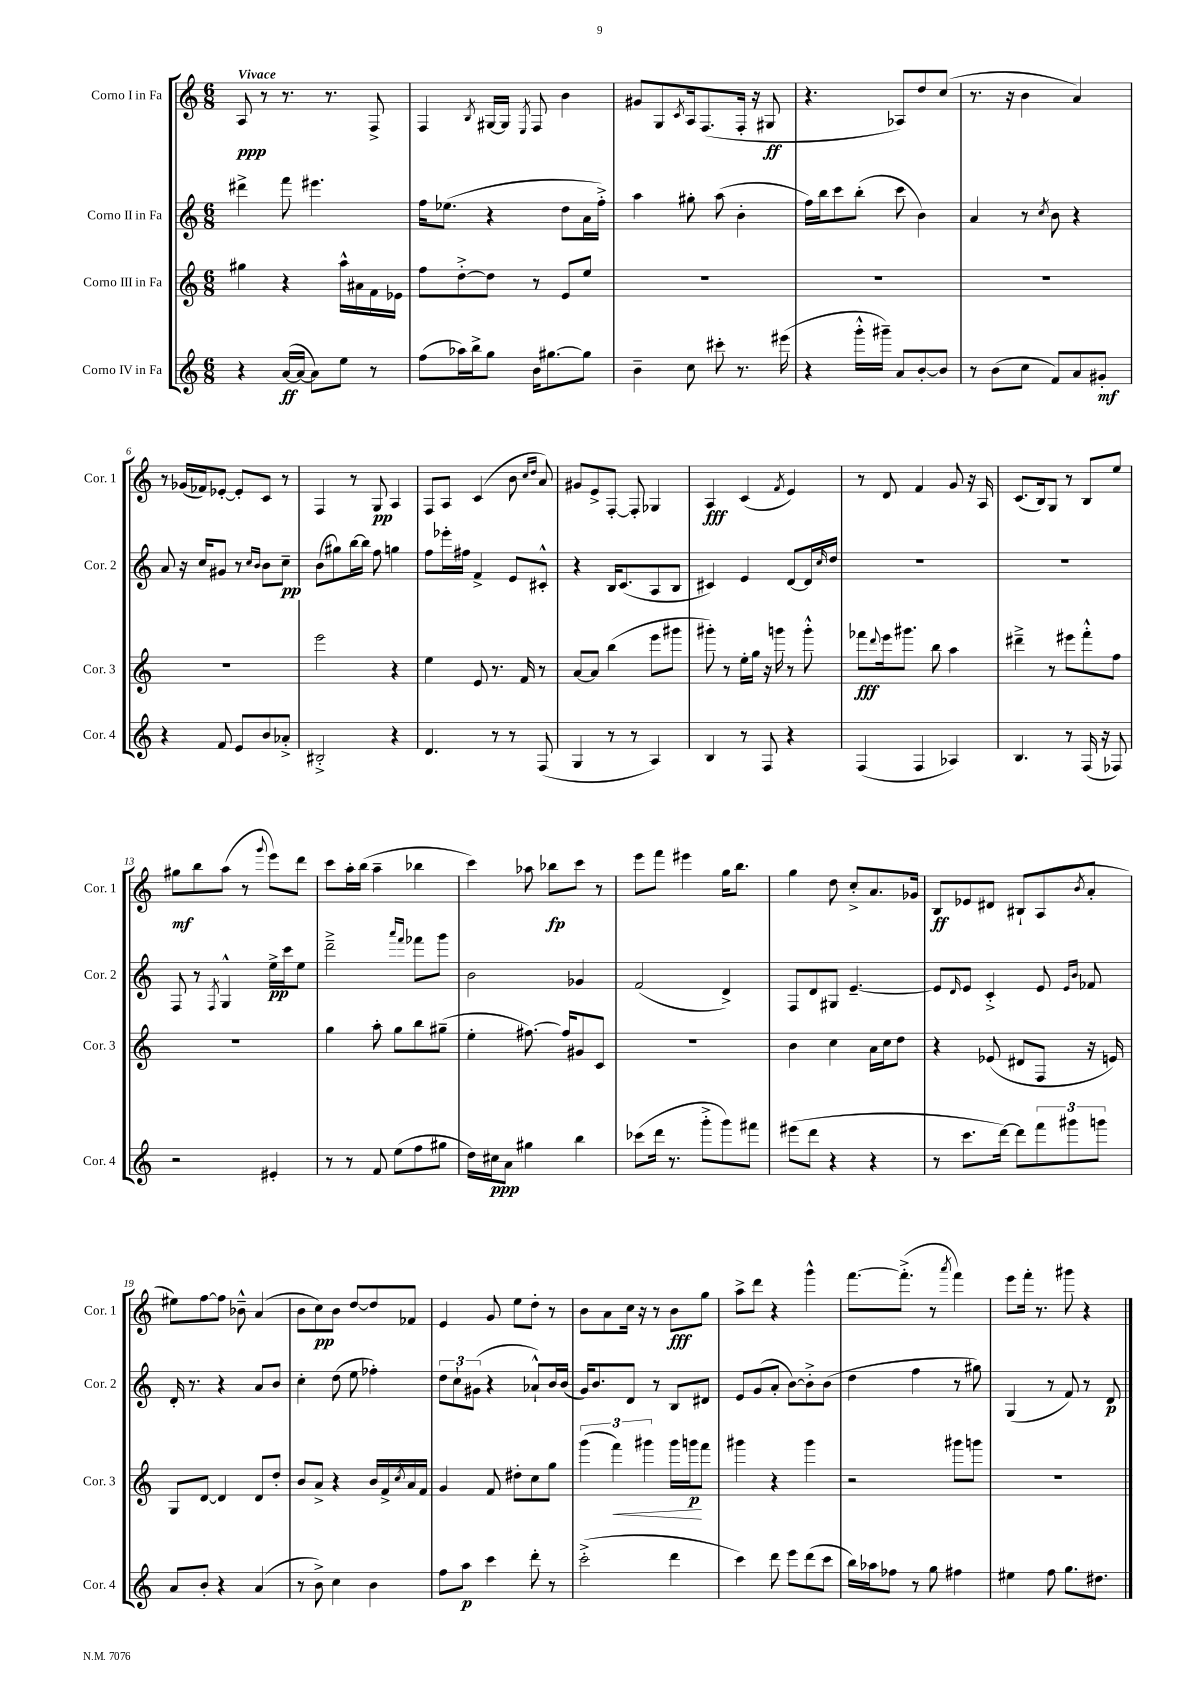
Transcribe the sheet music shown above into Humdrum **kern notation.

**kern	**kern	**kern	**kern
*staff4	*staff3	*staff2	*staff1
*clefG2	*clefG2	*clefG2	*clefG2
*k[]	*k[]	*k[]	*k[]
*M6/8	*M6/8	*M6/8	*M6/8
4r	4gg#\	4ddd#^\	8A/
.	.	.	8r
([16a/LL	4r	8fff\	8.r
16a/_JJ	.	.	.
8a\]L)	.	4.eee#\	.
.	.	.	8.r
8ee\J	16aa^^\LL	.	.
.	16a#\	.	.
8r	16f\	.	8F^/
.	16e-\JJ	.	.
=	=	=	=
(8ff\L	8ff\L	16ff\LK	4F/
.	.	(8.ee-\J	.
16aa-\L)	[8dd'^\	.	.
16bb^\J	.	.	.
.	.	.	8qB/
8gg\J	8dd\]J	4r	[16G#/LL
.	.	.	16G#/]JJ
.	.	.	8qE/
16b\LK	8r	.	8F/
[8.gg#\	.	.	.
.	8e/L	8dd\L	4b\
8gg#\]J	8ee/J	16a\L	.
.	.	16ff'^\JJ)	.
=	=	=	=
4b~\	2.r	4aa\	8g#/L
.	.	.	8G/
.	.	.	8qc/
8cc\	.	8gg#'\	16A/k
.	.	.	(8.F/
8ccc#'\	.	(8aa\	.
8.r	.	4b'\	16F'/Jk
.	.	.	16r
.	.	.	8G#/
(16eee#\	.	.	.
=	=	=	=
4r	2.r	16ff\LL)	4.r
.	.	16bb\J	.
.	.	8ccc\	.
16ggg'^^\LL	.	(8bb'\J	.
16ggg#~\JJ)	.	.	.
8a/L	.	8ccc\	8A-/L)
[8b'/	.	4b\)	8dd/
8b/]J	.	.	(8cc/J
=	=	=	=
8r	2.r	4a/	8.r
(8b\L	.	.	.
.	.	.	16r
8cc\J	.	8r	4b\
.	.	8qcc/	.
8f/L)	.	8b\	.
8a/	.	4r	4a/)
8g#'/J	.	.	.
=	=	=	=
4r	2.r	8a/	8r
.	.	16r	(16g-/LL
.	.	16cc/LK	16f-/J)
8f/	.	8g#/J	[8e-'/J
8e/L	.	8r	8e-'/]L
.	.	16qqcc/LL	.
.	.	16qqb/JJ	.
8b/	.	8b\L	8c/J
8a-'^/J	.	8cc~\J	8r
=	=	=	=
2B#'^/	2eee\	(8b\L	4F/
.	.	8gg#\)	.
.	.	[16bb\L	8r
.	.	16bb\]JJ	.
.	.	8ff\	8G/
4r	4r	4gg\	4A/
=	=	=	=
4.d/	4ee\	8ff\L	8F/L
.	.	16eee-'\L	8A/J
.	.	16ff#\JJ	.
.	8e/	4f^/	(4c/
8r	8.r	.	.
8r	.	8e/L	8b\
.	16f/	.	.
.	.	.	16qqcc/LL
.	.	.	16qqdd/JJ
(8F/	8r	8c#'^^/J	8a/)
=	=	=	=
4G/	[8a/L	4r	8g#/L
.	8a/]J	.	8e^/
8r	(4bb\	16B/LK	[8F'/J
.	.	(8.c/	.
8r	.	.	8F'/]
4A/)	8eee\L	8A/	4G-/
.	8ggg#\J	8B/J	.
=	=	=	=
4B/	8ggg#'\)	4c#/)	4A/
.	8r	.	.
8r	16ee'\LL	4e/	(4c/
.	16gg\JJ	.	.
8F/	16r	.	.
.	16ggg\	.	.
.	.	.	8qf/
4r	8r	[8d/L	4e/)
.	8ggg'^^\	16d/]L	.
.	.	16qqcc/	.
.	.	16dd/JJ	.
=	=	=	=
(4F/	8fff-\L	2.r	8r
.	8qqddd/	.	.
.	16eee\k	.	8d/
.	8.ggg#\J	.	.
4F/	.	.	4f/
.	8bb\	.	.
4A-/)	4aa\	.	8g/
.	.	.	16r
.	.	.	16A/
=	=	=	=
4.B/	4ddd#~^\	2.r	(8.c/L
.	.	.	16B/k)
.	8r	.	8G/J
8r	8eee#\L	.	8r
(16F/	8fff'^^\	.	8B/L
16r	.	.	.
8F-/)	8ff\J	.	8ee/J
=	=	=	=
2r	2.r	8F/	8gg#\L
.	.	8r	8bb\
.	.	8qF/	.
.	.	4G^^/	(8aa\J
.	.	.	8r
.	.	.	8qqggg/
4e#'/	.	16ee^\LL	8eee\L)
.	.	16ccc\J	.
.	.	8ee\J	8ddd\J
=	=	=	=
8r	4gg\	2ddd~^\	8ccc\L
8r	.	.	16aa'\L
.	.	.	(16bb\JJ
8f/	8aa'\	.	4aa~\
(8ee\L	8gg\L	.	.
.	.	16qqaaa/LL	.
.	.	16qqfff/JJ	.
8ff\	8bb\	8fff-\L	4bb-\
8gg#\J	(8gg#~\J	8ggg\J	.
=	=	=	=
16dd\LL)	4ee'\	2b\	4ccc\)
16cc#\J	.	.	.
8a\J	.	.	.
4gg#\	[8.ff#\)	.	8aa-\
.	.	.	8bb-\L
.	16ff#/]LK	.	.
4bb\	8g#/	4g-/	8ccc\J
.	8c/J	.	8r
=	=	=	=
(8ccc-\L	2.r	(2f/	8eee\L
16ddd\Jk	.	.	8fff\J
8.r	.	.	.
.	.	.	4eee#\
8ggg'^\L	.	.	.
8ggg\)	.	4d^/)	16gg\LK
.	.	.	8.bb\J
8fff#\J	.	.	.
=	=	=	=
(8eee#\L	4b\	8F/L	4gg\
8ddd\J	.	8d/	.
4r	4cc\	8G#/J	8dd\
.	.	[4.e~/	8cc'^/L
4r	16a\LL	.	8.a/
.	16cc\J	.	.
.	8dd\J	.	.
.	.	.	16g-/Jk
=	=	=	=
8r	4r	8e/]L	8B/L
.	.	16qqd/	.
8.ccc\L	.	8e/J	8e-/
.	(8e-/	4c'^/	8d#/J
[16ddd\Jk)	.	.	.
8ddd\]L	8d#/L	.	(8B#`/L
12fff\	8F/J	8e/	8A/
12ggg#\	.	.	.
.	.	16qqe/LL	.
.	.	16qqb/JJ	8qb/
.	16r	8f-/	8a'/J
12ggg\J	.	.	.
.	16e/)	.	.
=	=	=	=
8a/L	8G/L	16d'/	8ee#\L)
.	.	8.r	.
8b'/J	[8d/J	.	[8ff\
4r	4d/]	4r	8ff\]J
.	.	.	8b-~^^\
(4a/	8d/L	8a/L	(4a/
.	8dd'/J	8b/J	.
=	=	=	=
8r	8b/L	4cc'\	8b\L
8b^\)	8a^/J	.	8cc\)
4cc\	4r	(8dd\	8b\J
.	.	8ee\	[8dd/L
4b\	16b/LL	4ff-'\)	8dd/]
.	16f^/	.	.
.	8qcc/	.	.
.	16a/	.	8f-/J
.	16f/JJ	.	.
=	=	=	=
8ff\L	4g/	12dd\L	4e/
.	.	12cc`\	.
8aa\J	.	.	.
.	.	(12g#\J	.
4ccc\	8f/	4r	8g/
.	8dd#'\L	.	8ee\L
8ddd'\	8cc\	8a-`^^/L)	8dd'\J
8r	8gg\J	16b/L	8r
.	.	(16b/JJ	.
=	=	=	=
(2ccc'^\	(6ggg\	16g/LK)	8b\L
.	.	8.b/	.
.	.	.	8a\
.	6fff\)	.	.
.	.	8d/J	16cc\Jk
.	.	.	16r
.	6ggg#\	.	.
.	.	8r	8r
4ddd\	16ggg#\LL	8B/L	8b\L
.	16ggg\J	.	.
.	8fff\J	8d#/J	8gg\J
=	=	=	=
4ccc\)	4ggg#\	8e/L	8aa^\L
.	.	(8g/	8ddd\J
8ddd\	4r	8a'/J	4r
8eee\L	.	[8b\L)	.
(8ddd\	4ggg#\	8b'^\]	4ggg^^\
8ccc\J	.	(8b\J	.
=	=	=	=
16bb\LL)	2r	4dd\	[8.fff\L
16aa-\J	.	.	.
8ff-\J	.	.	.
.	.	.	(8.fff'^\]J
8r	.	4ff\	.
8gg\	.	.	8r
.	.	.	8qaaa/
4ff#\	8ggg#\L	8r	4fff\)
.	8ggg\J	8gg#\)	.
=	=	=	=
4ee#\	2.r	(4G/	8eee\L
.	.	.	16fff'\Jk
.	.	.	8.r
8ff\	.	8r	.
8.gg\L	.	8f/)	8ggg#\
.	.	8r	4r
8.dd#\J	.	.	.
.	.	8d/	.
==	==	==	==
*-	*-	*-	*-
